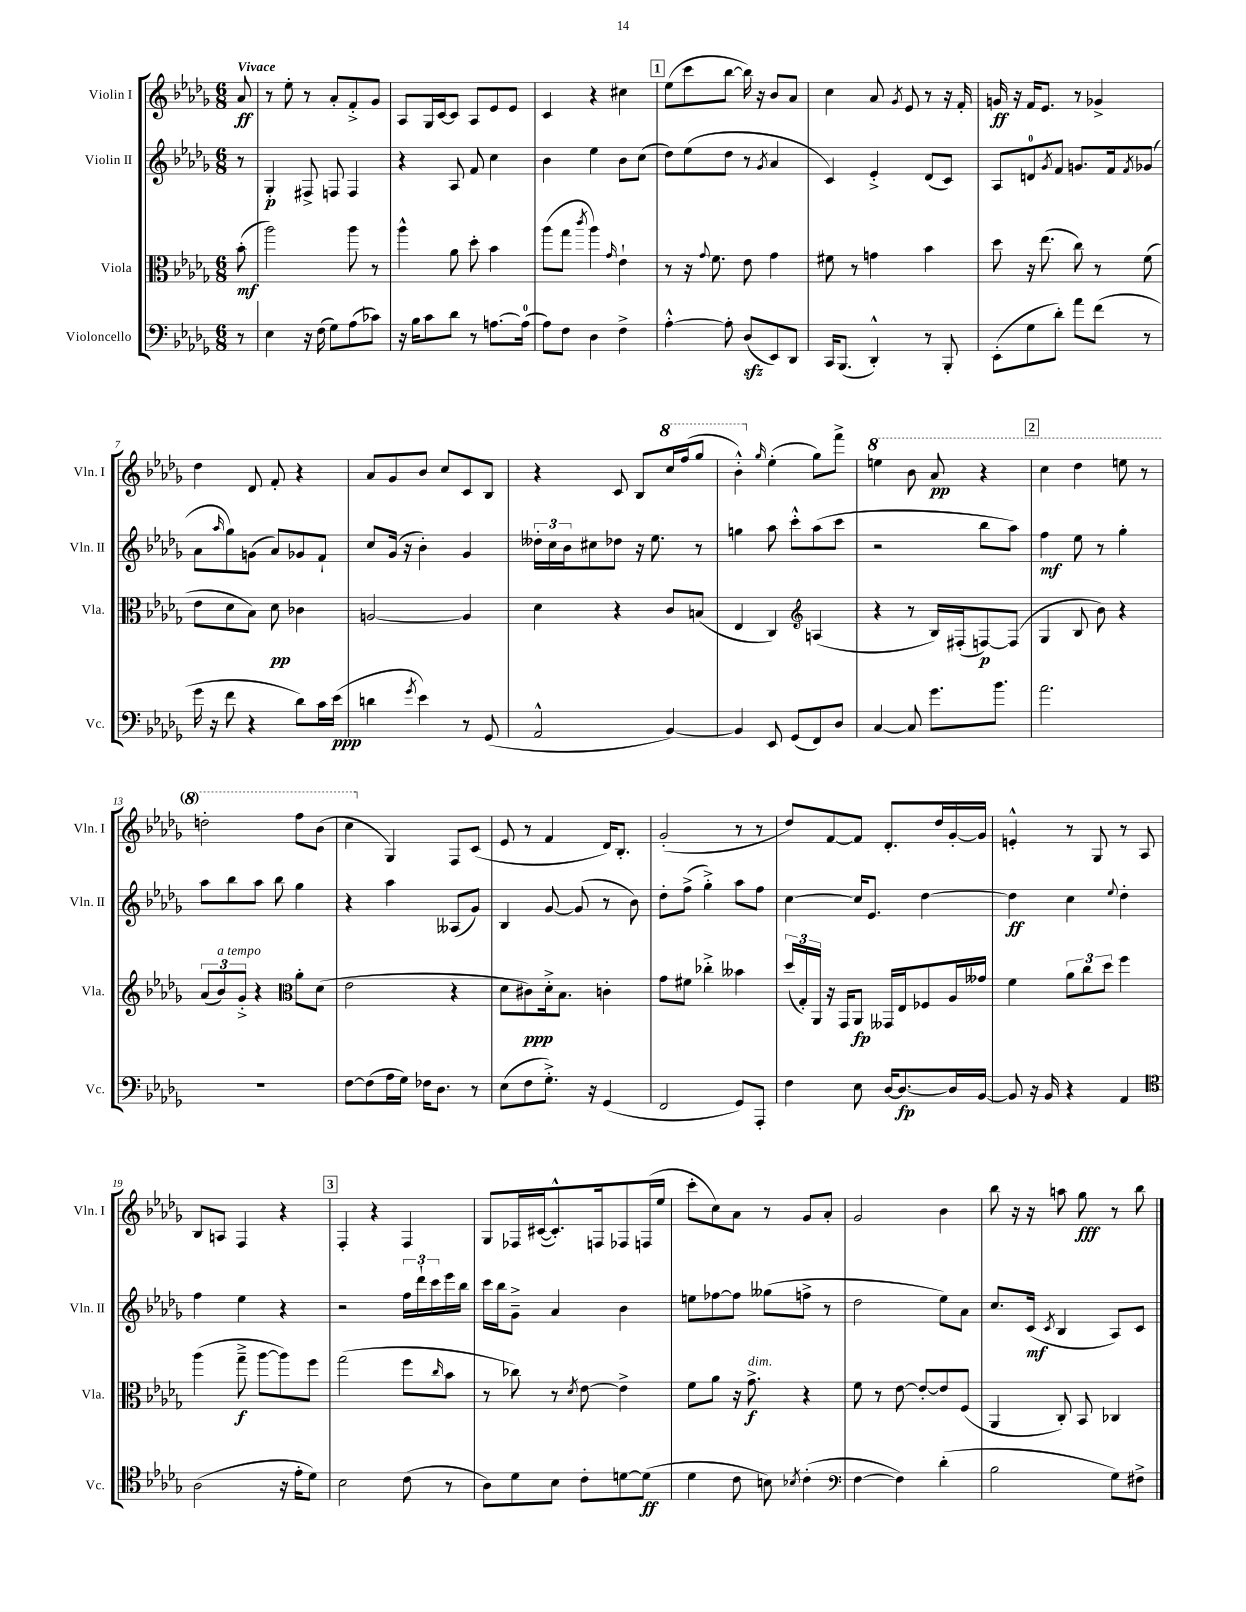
<<
\new StaffGroup <<
\new Staff = "s0" \with { instrumentName = "Violin I" shortInstrumentName = "Vln. I" } {
    \clef treble \key des \major \numericTimeSignature \time 6/8 \partial 8 \tempo "Vivace"
    aes'8\ff |
    r8 ees''8-. r8 aes'8-. f'8-.-> ges'8 |
    aes8 ges16 c'16~ c'8 aes8 ees'8 ees'8 |
    c'4 r4 cis''4 |
    \mark \markup { \box "1" } ees''8( c'''8 bes''8~ bes''16) r16 bes'8 aes'8 |
    c''4 aes'8 \acciaccatura { ges'8 } ees'8 r8 r16 f'16-. |
    g'16\ff r16 f'16 ees'8. r8 ges'4-> |
    des''4 des'8 f'8-. r4 |
    aes'8 ges'8 bes'8 c''8 c'8 bes8 |
    r4 c'8 bes8 \ottava #1 c'''16 f'''16( ges'''8 |
    bes''4-.-^) \ottava #0 \grace { ges''16 } ees''4-.( ges''8) f'''8-> |
    \ottava #1 e'''4 bes''8 aes''8\pp r4 |
    \mark \markup { \box "2" } c'''4 des'''4 e'''8 r8 |
    d'''2-. f'''8 bes''8( |
    c'''4 \ottava #0 ges4) f8 c'8( |
    ees'8 r8 f'4 des'16) bes8.-. |
    ges'2-.( r8 r8 |
    des''8) f'8~ f'8 des'8.-. des''16 ges'16~-. ges'16 |
    e'4-.-^ r8 ges8 r8 aes8 |
    bes8 a8 f4 r4 |
    \mark \markup { \box "3" } f4-. r4 f4 |
    ges8 fes16 cis'16~( cis'8.-.-^) f16 fes8 f16( ees''16 |
    c'''8-. c''8) aes'8 r8 ges'8 aes'8-. |
    ges'2 bes'4 |
    bes''8 r16 r16 a''8 ges''8\fff r8 bes''8 \bar "|." |
}
\new Staff = "s1" \with { instrumentName = "Violin II" shortInstrumentName = "Vln. II" } {
    \clef treble \key des \major \numericTimeSignature \time 6/8 \partial 8
    r8 |
    ges4-.\p fis8-> f8 f4 |
    r4 aes8 f'8 c''4 |
    bes'4 ees''4 bes'8 c''8( |
    \mark \markup { \box "1" } des''8) ees''8( des''8 r8 \acciaccatura { ges'8 } aes'4 |
    c'4) ees'4-.-> des'8( c'8) |
    aes8 d'8-0 \acciaccatura { ges'8 } f'8 g'8. f'16 \acciaccatura { f'8 } ges'8( |
    aes'8 \grace { aes''16 } ges''8) g'8( aes'8) ges'8 f'8-! |
    c''8 ges'16( r16 bes'4-.) ges'4 |
    \tuplet 3/2 { deses''16-. c''16 bes'16 } cis''8 des''8 r16 ees''8. r8 |
    g''4 aes''8 c'''8-.-^ aes''8( c'''8 |
    r2 bes''8 aes''8) |
    \mark \markup { \box "2" } f''4\mf ees''8 r8 ges''4-. |
    aes''8 bes''8 aes''8 bes''8 ges''4 |
    r4 aes''4 aeses8( ges'8) |
    bes4 ges'8~ ges'8( r8 bes'8) |
    des''8-. f''8->( ges''4-.->) aes''8 f''8 |
    c''4~ c''16 ees'8. des''4~ |
    des''4\ff c''4 \appoggiatura { ees''8 } des''4-. |
    f''4 ees''4 r4 |
    \mark \markup { \box "3" } r2 \tuplet 3/2 { f''16 des'''16-! c'''16 } ees'''16 bes''16 |
    c'''16 bes''16 ges'8---> aes'4 bes'4 |
    e''8 fes''8~ fes''8 geses''8( f''8-> r8 |
    des''2 ees''8) aes'8 |
    c''8. c'16\mf( \acciaccatura { c'8 } bes4 aes8) c'8 \bar "|." |
}
\new Staff = "s2" \with { instrumentName = "Viola" shortInstrumentName = "Vla." } {
    \clef alto \key des \major \numericTimeSignature \time 6/8 \partial 8
    bes'8-.\mf( |
    aes''2) aes''8 r8 |
    aes''4-^ aes'8 des''8-. bes'4 |
    aes''8( ges''8 \acciaccatura { c'''8 } aes''4) \grace { ges'16 } ees'4-! |
    \mark \markup { \box "1" } r8 r16 \appoggiatura { ges'8 } f'8. ees'8 ges'4 |
    fis'8 r8 g'4 bes'4 |
    des''8 r16 ees''8.( c''8) r8 f'8( |
    ees'8 des'8 bes8) des'8\pp ces'4 |
    a2~ a4 |
    des'4 r4 c'8 b8( |
    ees4 c4) \clef treble a4( |
    r4 r8 bes16) fis16-.( f8~\p) f8( |
    \mark \markup { \box "2" } ges4 bes8 bes'8) r4 |
    \tuplet 3/2 { aes'8( bes'8^\markup { \italic "a tempo" }) ges'8-.-> } r4 \clef alto aes'8-. des'8( |
    ees'2 r4 |
    des'8 cis'8\ppp) des'16-.-> bes8. c'4-. |
    ges'8 fis'8 ces''4-.-> beses'4 |
    \tuplet 3/2 { des''16( ges16-.) aes,16 } r16 ges,16 aes,8\fp geses,16 ees16 fes8 aes16 geses'16 |
    f'4 \tuplet 3/2 { aes'8 c''8 des''8 } f''4 |
    aes''4( ges''8--->\f aes''8~ aes''8) f''8 |
    \mark \markup { \box "3" } ges''2( f''8 \grace { c''16 } bes'8 |
    r8 ces''8) r8 \acciaccatura { des'8 } ees'8~ ees'4-> |
    f'8 aes'8 r16 ges'8.->\f^\markup { \italic "dim." } r4 |
    f'8 r8 ees'8~ ees'8~-. ees'8 f8( |
    aes,4 c8-.) bes,8 ces4 \bar "|." |
}
\new Staff = "s3" \with { instrumentName = "Violoncello" shortInstrumentName = "Vc." } {
    \clef bass \key des \major \numericTimeSignature \time 6/8 \partial 8
    r8 |
    ees4 r16 f16( ges8) aes8( ces'8) |
    r16 bes16 c'8 des'8 r8 a8.~ a16-0( |
    aes8) f8 des4 f4-> |
    \mark \markup { \box "1" } aes4~-.-^ aes8-. des8\sfz( ees,8) des,8 |
    c,16 bes,,8.( des,4-.-^) r8 bes,,8-. |
    ees,8-.( ges8 des'8-.) aes'8 f'8( r8 |
    ges'16 r16 f'8 r4 des'8) c'16 ees'16\ppp( |
    d'4 \acciaccatura { ges'8 } ees'4) r8 ges,8( |
    aes,2-^ bes,4~) |
    bes,4 ees,8 ges,8( f,8) des8 |
    c4~ c8 ges'8. bes'8. |
    \mark \markup { \box "2" } aes'2. |
    R2. |
    f8~ f8( aes16 ges16) fes16 des8. r8 |
    ees8( f8 ges8.-.->) r16 ges,4( |
    f,2 ges,8) aes,,8-. |
    f4 ees8 des16~ des8.~\fp des16 bes,16~ |
    bes,8 r16 bes,16 r4 aes,4 |
    \clef tenor aes2( r16 ees'16-. des'8) |
    \mark \markup { \box "3" } bes2 c'8( r8 |
    aes8) des'8 bes8 c'8-. d'8~ d'8\ff( |
    des'4 c'8 b8) \acciaccatura { bes8 } c'4-.( |
    \clef bass f4~ f4) des'4-.( |
    bes2 ges8) fis8-> \bar "|." |
}
>>
>>
